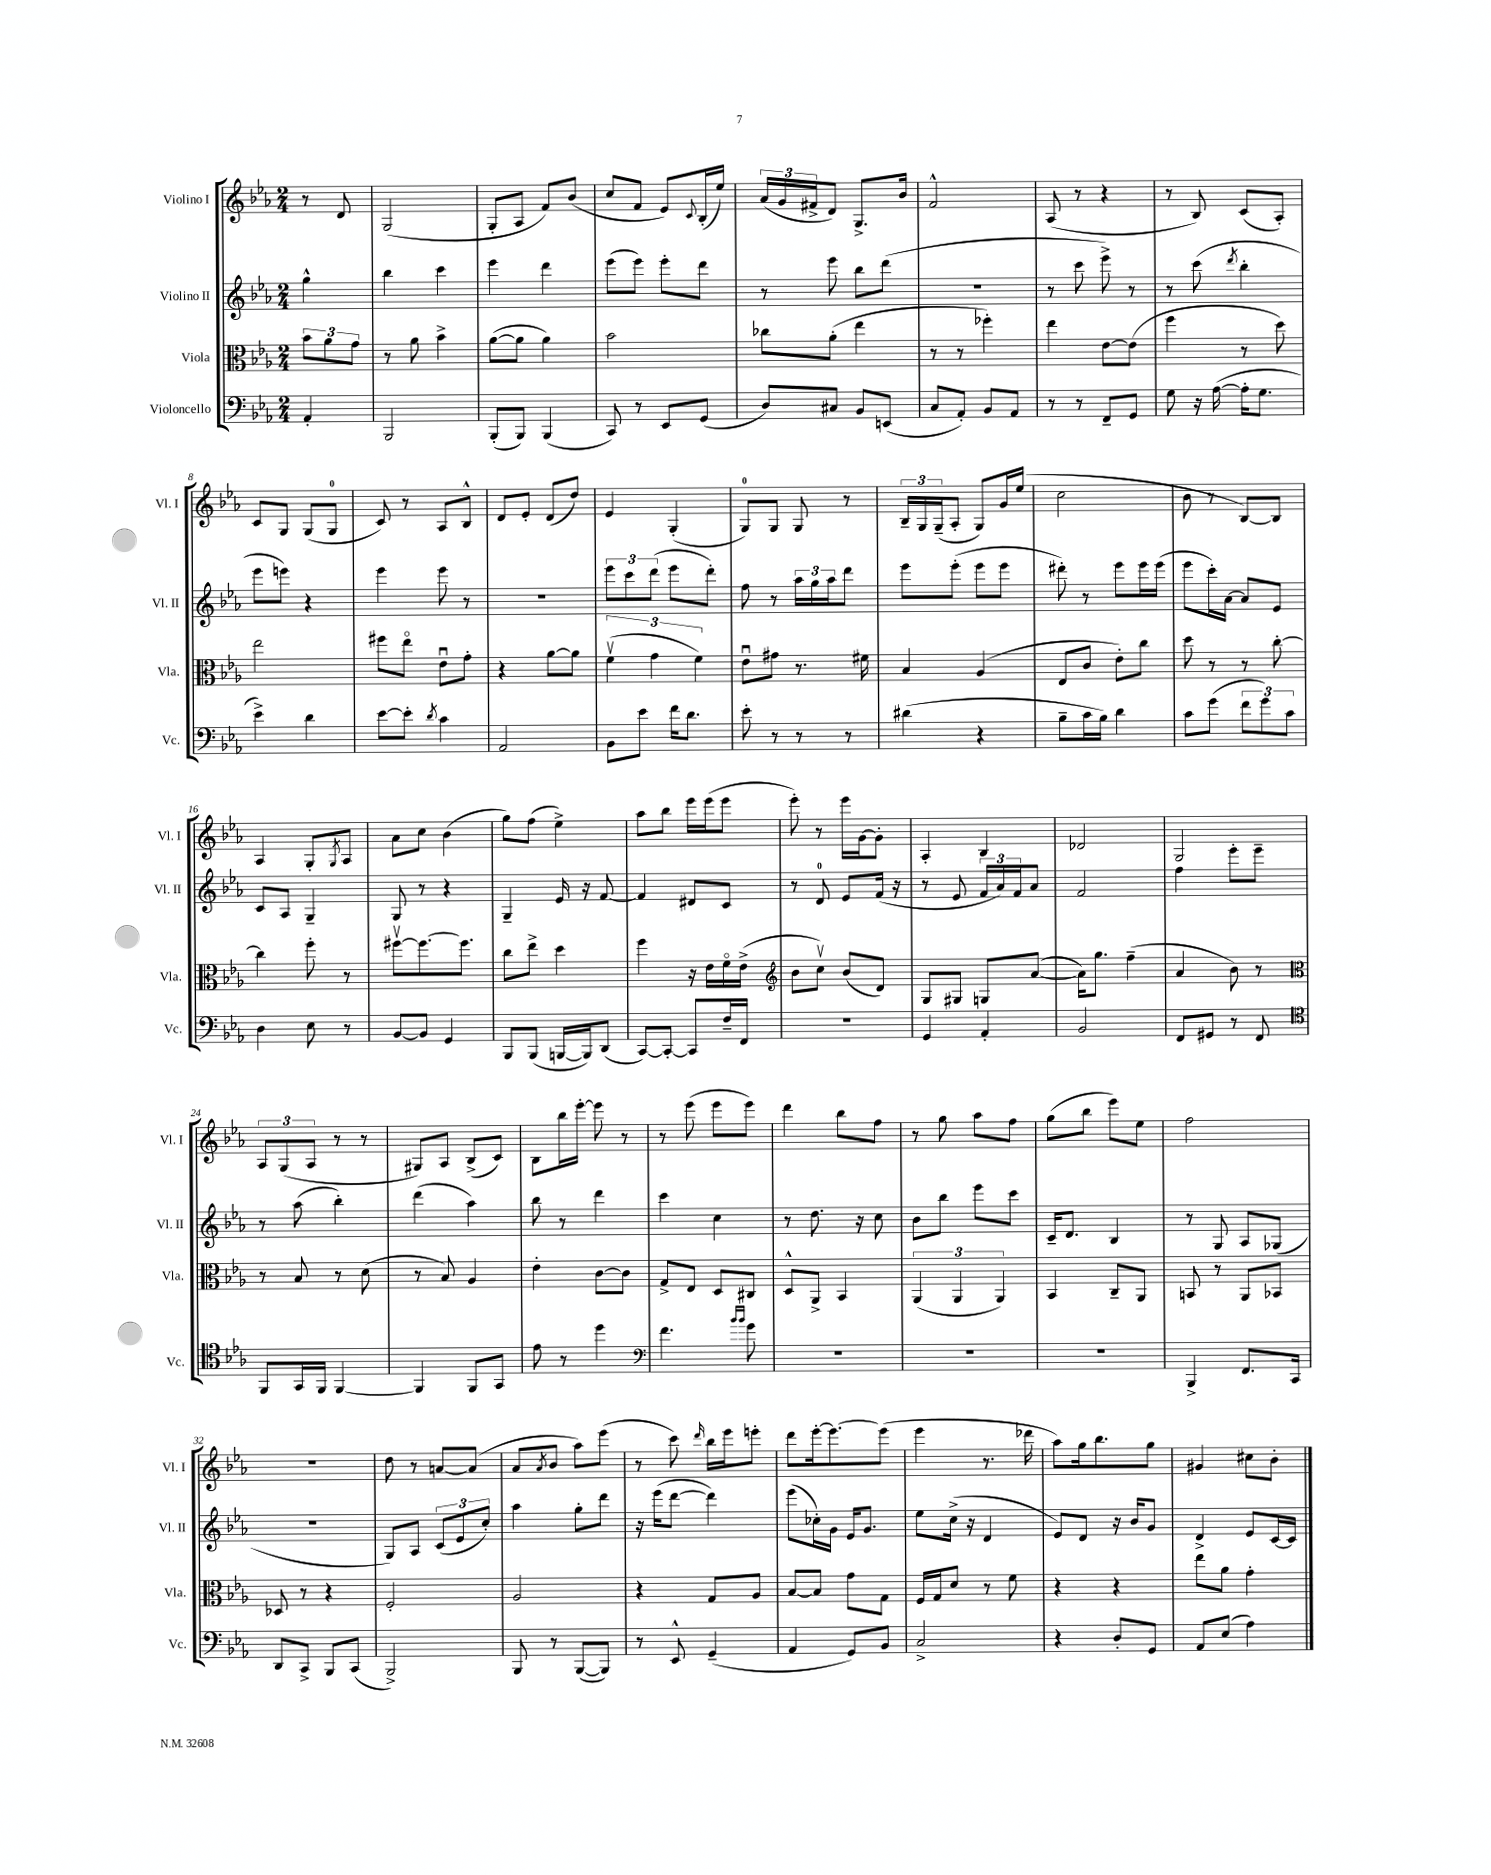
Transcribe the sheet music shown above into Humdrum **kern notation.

**kern	**kern	**kern	**kern
*staff4	*staff3	*staff2	*staff1
*clefF4	*clefC3	*clefG2	*clefG2
*k[b-e-a-]	*k[b-e-a-]	*k[b-e-a-]	*k[b-e-a-]
*M2/4	*M2/4	*M2/4	*M2/4
4AA-'	12b-	4gg^^	8r
.	12a-	.	.
.	.	.	8d
.	12g	.	.
=	=	=	=
2BBB-	8r	4bb-	(2G
.	8a-	.	.
.	4b-^	4ccc	.
=	=	=	=
(8BBB-'	([8a-	4eee-	8G'
8BBB-)	8a-]	.	8A-
(4BBB-	4a-)	4ddd	8f)
.	.	.	(8b-
=	=	=	=
8CC)	2b-	(8eee-	8cc
8r	.	8eee-)	8f
8EE-	.	8eee-'	8e-)
.	.	.	8qqc
(8GG	.	8ddd	(16B-'
.	.	.	16ee-)
=	=	=	=
8D)	8cc-	8r	(24a-
.	.	.	24g
.	.	.	24f#^
8C#	(8a-'	8eee-	8d)
8BB-	4ee-	8bb-	8.G^
(8EE	.	(8ddd	.
.	.	.	16b-
=	=	=	=
8C	8r	2r	2f^^
8AA-')	8r	.	.
8BB-	4ff-')	.	.
8AA-	.	.	.
=	=	=	=
8r	4ee-	8r	(8A-
8r	.	8ccc	8r
8FF~	[8e-	8eee-^)	4r
8GG	(8e-]	8r	.
=	=	=	=
8G	4ff	8r	8r
16r	.	(8ccc	8B-)
([16A-	.	.	.
.	.	8qddd	.
16A-']	8r	4bb-'	(8c
8.G	.	.	.
.	8dd)	.	8A-')
=	=	=	=
4e-^)	2ee-	8eee-	8c
.	.	8eee)	8G
4d	.	4r	(8G
.	.	.	8G
=	=	=	=
[8e-	8ff#	4eee-	8c)
8e-']	8ee-o	.	8r
8qd	.	.	.
4c	8e-u	8eee-	8A-
.	8g'	8r	8B-^^
=	=	=	=
2AA-	4r	2r	8d
.	.	.	8e-'
.	[8a-	.	(8d
.	8a-]	.	8dd)
=	=	=	=
8BB-	(6fv	12eee-	4e-
.	.	12ccc	.
8e-	.	.	.
.	6g	(12ddd	.
16f	.	8eee-	(4G'
8.d	.	.	.
.	6f)	.	.
.	.	8ddd')	.
=	=	=	=
8e-'	8e-u	8ff	8G)
8r	8g#	8r	8G
8r	8.r	24aa-	8G
.	.	24gg	.
.	.	24aa-	.
8r	.	8ddd	8r
.	16f#	.	.
=	=	=	=
(4d#	4B-	8eee-	24B-~
.	.	.	24G
.	.	.	(24G~
.	.	(8eee-'	8A-'
4r	(4A-	8eee-	8G)
.	.	8eee-	16g
.	.	.	(16ee-
=	=	=	=
8B-~	8E-	8ddd#')	2cc
16c	8c	8r	.
16B-)	.	.	.
4d	8e-')	8eee-	.
.	8cc	16eee-	.
.	.	(16eee-	.
=	=	=	=
8c	8dd	8eee-	8b-
(8g	8r	16ccc')	8r
.	.	[16a-	.
12f	8r	8a-]	[8B-)
12g)	.	.	.
.	[8cc'	8e-	8B-]
12c	.	.	.
=	=	=	=
4D	4cc]	8c	4A-
.	.	8A-	.
8E-	8ff'	4G~	8G'
.	.	.	8qG
8r	8r	.	8A-
=	=	=	=
[8BB-	[8ff#v	8G	8a-
8BB-]	8.ff#_	8r	8cc
4GG	.	4r	(4b-
.	8.ff#]	.	.
=	=	=	=
8BBB-	8cc	4G~	8gg)
(8BBB-	8ee-^	.	(8ff
[16BBB	4dd	16e-	4ee-^)
16BBB])	.	16r	.
(8DD	.	[8f	.
=	=	=	=
[8CC)	4ff	4f]	8aa-
8CC'_	.	.	8bb-
8CC]	16r	8d#	16eee-
.	16e-	.	(16eee-
16F~	16fo	8c	8eee-
16FF	(16e-^	.	.
=	=	=	=
*	*clefG2	*	*
2r	8b-	8r	8eee-')
.	8ccv)	8d	8r
.	(8b-	8e-	16eee-
.	.	.	[16g
.	8d)	(16f	8g']
.	.	16r	.
=	=	=	=
4GG	8G	8r	4A-'
.	8G#	8e-	.
4AA-'	8G	24f	4B-
.	.	24a-)	.
.	.	24f	.
.	([8a-	8a-	.
=	=	=	=
2BB-	16a-])	2f	2d-
.	8.gg	.	.
.	(4ff~	.	.
=	=	=	=
8FF	4a-	4ff	2G
8GG#	.	.	.
8r	8b-)	8eee-'	.
8FF	8r	8eee-~	.
=	=	=	=
*clefC4	*clefC3	*	*
8FF	8r	8r	12A-
.	.	.	(12G
16GG	8B-	(8aa-	.
.	.	.	12A-
16FF	.	.	.
[4FF	8r	4bb-')	8r
.	(8d	.	8r
=	=	=	=
4FF]	8r	(4ddd	8G#)
.	8B-)	.	8A-
8FF	4A-	4aa-)	(8B-^
8GG	.	.	8c)
=	=	=	=
8e-	4e-'	8bb-	8B-
8r	.	8r	16bb-
.	.	.	[16eee-'
4dd	[8c	4ddd	8eee-]
.	8c]	.	8r
=	=	=	=
*clefF4	*	*	*
4.f	8G^	4ccc	8r
.	8E-	.	(8eee-
.	8D	4cc	8eee-
16qqb-	.	.	.
16qqb-	.	.	.
8g	8C#	.	8eee-)
=	=	=	=
2r	8D^^	8r	4ddd
.	8AA-^	8.dd	.
.	4BB-	.	8bb-
.	.	16r	.
.	.	8cc	8ff
=	=	=	=
2r	(6AA-	8b-	8r
.	.	8bb-	8gg
.	6AA-	.	.
.	.	8eee-	8aa-
.	6AA-)	.	.
.	.	8ccc	8ff
=	=	=	=
2r	4BB-	16c~	(8gg
.	.	8.d	.
.	.	.	8bb-
.	8C~	4B-	8eee-)
.	8AA-	.	8ee-
=	=	=	=
4BBB-^	8BB	8r	2ff
.	8r	8G	.
8.FF	8AA-	8A-	.
.	8BB-	(8G-	.
16CC	.	.	.
=	=	=	=
8DD	8D-	2r	2r
8CC^	8r	.	.
8BBB-	4r	.	.
(8CC	.	.	.
=	=	=	=
2BBB-^)	2F'	8G)	8dd
.	.	8A-	8r
.	.	(12c	[8a
.	.	12e-	.
.	.	.	(8a]
.	.	12cc')	.
=	=	=	=
8BBB-	2A-	4aa-	8a-
.	.	.	8qa-
8r	.	.	8b-
([8BBB-	.	8gg'	8aa-)
8BBB-])	.	8ddd	(8eee-
=	=	=	=
8r	4r	16r	8r
.	.	(16eee-	.
8EE-^^	.	[8ddd	8ccc)
.	.	.	16qqddd
(4GG~	8G	4ddd])	16bb-
.	.	.	16eee-
.	8A-	.	8eee'
=	=	=	=
4AA-	[8B-	(8eee-	8ddd
.	8B-]	16cc-')	[16eee-'
.	.	16g	8.eee-_
8GG)	8g	16e-	.
.	.	8.g	.
8BB-	8G	.	(8eee-]
=	=	=	=
2C^	16F	8ee-	4eee-
.	16G	.	.
.	8d	(16cc^	.
.	.	16r	.
.	8r	4d	8.r
.	8f	.	.
.	.	.	16ddd-
=	=	=	=
4r	4r	8e-)	8aa-)
.	.	8d	16gg
.	.	.	8.bb-
8D'	4r	16r	.
.	.	16b-	.
8GG	.	8g	8gg
=	=	=	=
8AA-	8ee-	4d^	4g#
(8E-	8a-	.	.
4A-)	4g'	8e-	8cc#
.	.	[16c	8b-'
.	.	16c]	.
==	==	==	==
*-	*-	*-	*-
